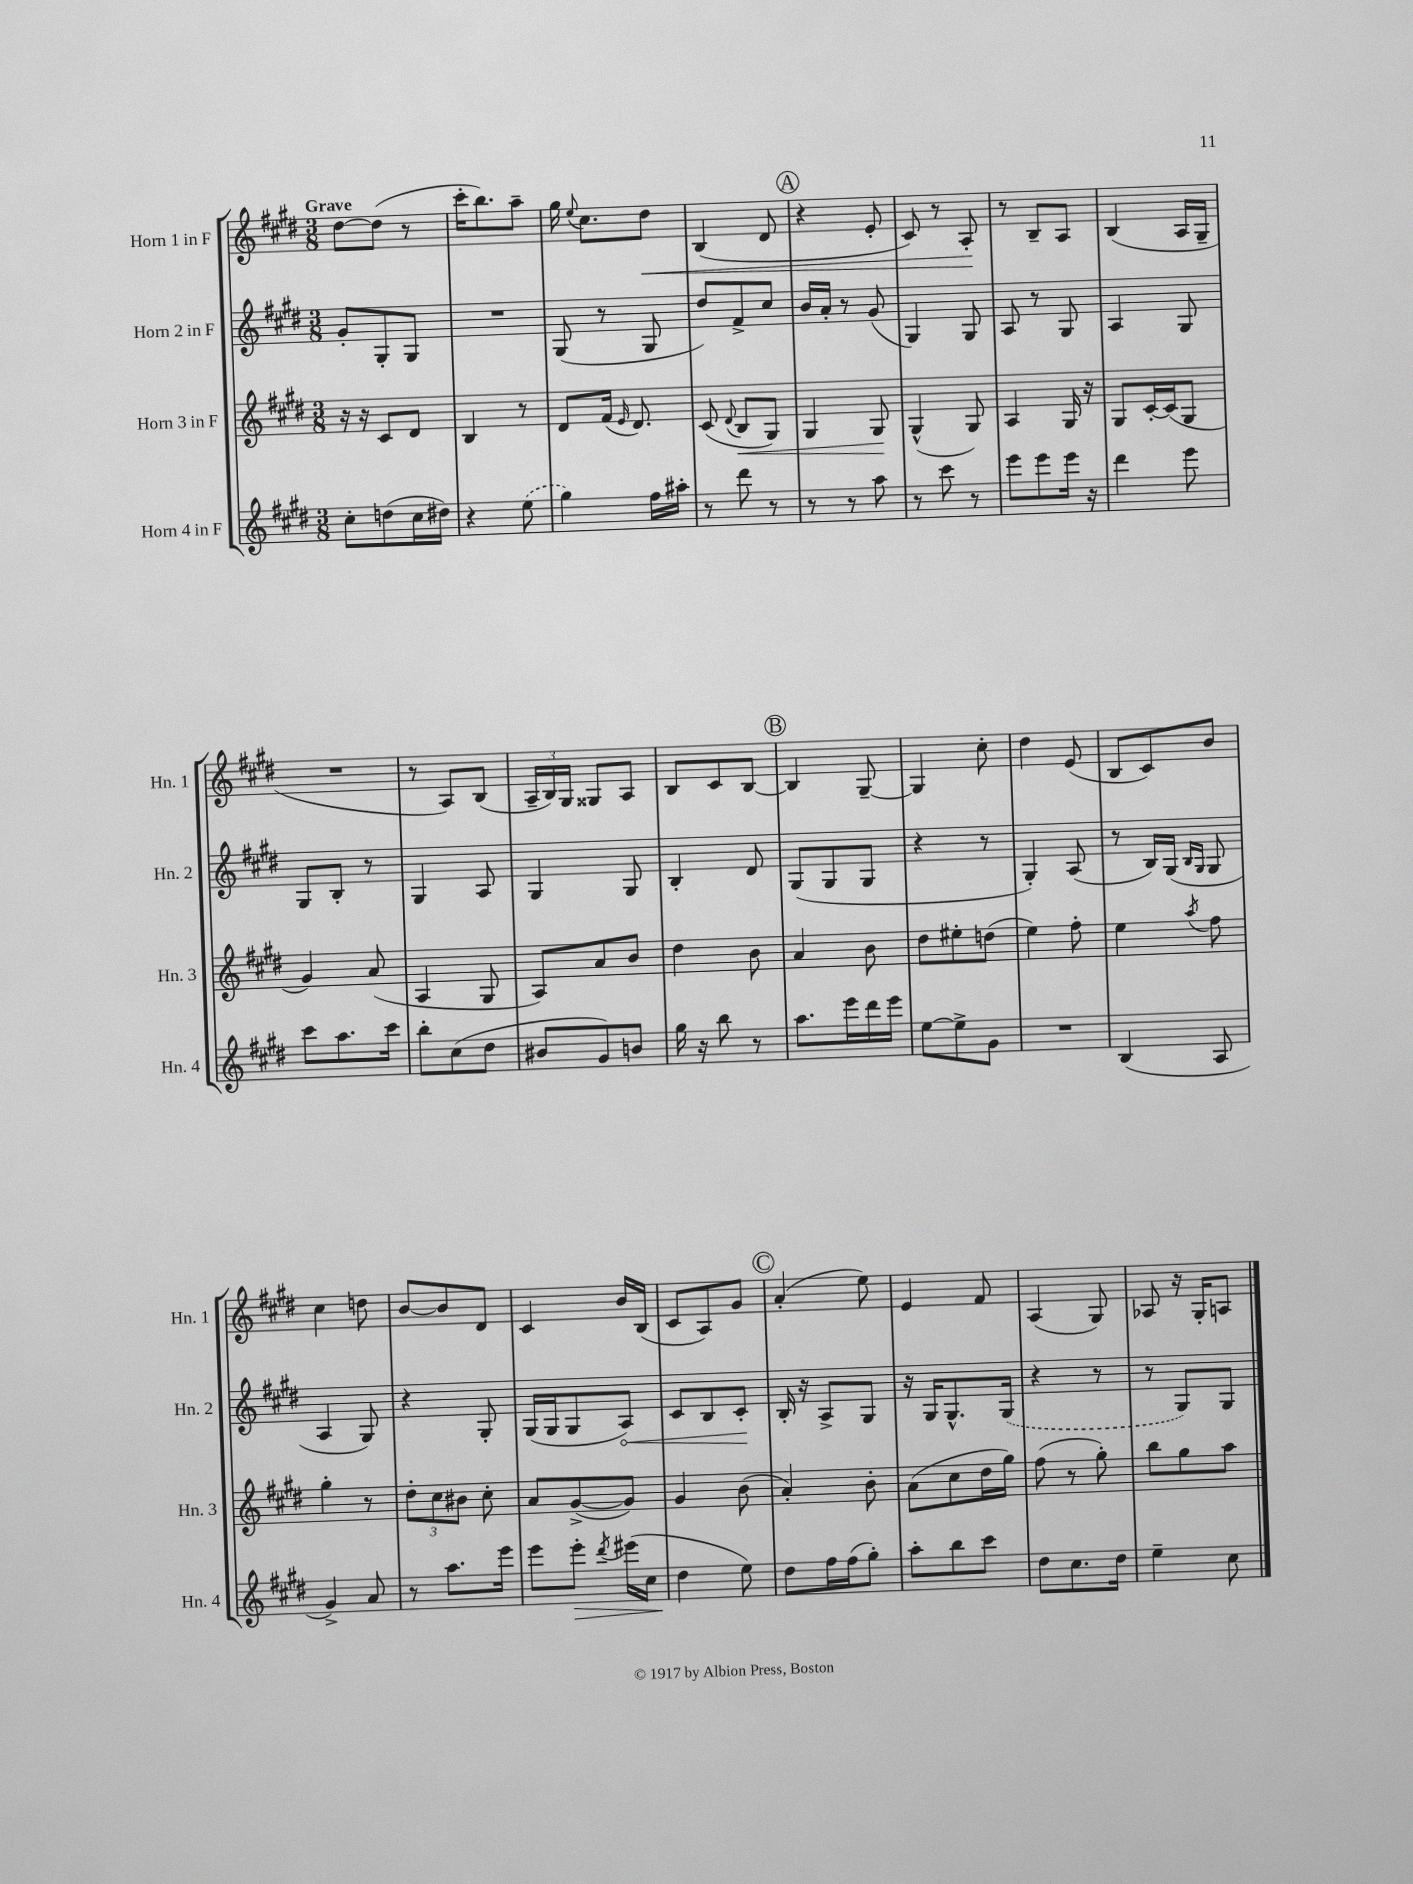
<<
\new StaffGroup <<
\new Staff = "s0" \with { instrumentName = "Horn 1 in F" shortInstrumentName = "Hn. 1" } {
    \clef treble \key e \major \numericTimeSignature \time 3/8 \tempo "Grave"
    \autoBeamOff dis''8[~ dis''8]( r8 |
    cis'''16[-. b''8.) a''8]-- |
    gis''16 \appoggiatura { e''8 } cis''8.[ dis''8]\< |
    b4( dis'8 |
    \mark \markup { \circle "A" } r4 e'8-. |
    cis'8) r8 a8-.\! |
    r8 b8[-- a8] |
    b4( a16[ gis16]-- |
    R4. |
    r8 a8[) b8]( |
    \tuplet 3/2 { a16[-- b16) gis16] } gisis8[ a8] |
    b8[ cis'8 b8]~ |
    \mark \markup { \circle "B" } b4 gis8~-- |
    gis4 cis''8-. |
    dis''4 e'8( |
    b8[ cis'8) b'8] |
    cis''4 d''8 |
    b'8[~ b'8 dis'8] |
    cis'4 b'16[ b16]( |
    cis'8[ a8) gis'8] |
    \mark \markup { \circle "C" } a'4-.( e''8) |
    e'4 fis'8 |
    a4( gis8) |
    aes8 r16 gis16[-. a8] \bar "|." |
}
\new Staff = "s1" \with { instrumentName = "Horn 2 in F" shortInstrumentName = "Hn. 2" } {
    \clef treble \key e \major \numericTimeSignature \time 3/8
    \autoBeamOff gis'8[-. gis8-. gis8] |
    R4. |
    gis8( r8 gis8 |
    dis''8[) fis'8-> cis''8] |
    \mark \markup { \circle "A" } b'16[ a'16]-. r8 gis'8( |
    gis4) gis8 |
    a8 r8 gis8 |
    a4 gis8 |
    gis8[ b8]-. r8 |
    gis4 a8 |
    gis4 gis8 |
    b4-. dis'8 |
    \mark \markup { \circle "B" } gis8[( gis8 gis8] |
    r4 r8 |
    gis4-.) a8( |
    r8 b16[) gis16]( \grace { b16[ gis16] } gis8 |
    a4 gis8) |
    r4 gis8-. |
    gis16[( gis16 gis8 \once \override Hairpin.circled-tip = ##t a8]\<) |
    cis'8[ b8 cis'8]-.\! |
    \mark \markup { \circle "C" } b16-. r16 a8[-> gis8] |
    r16 gis16[ gis8.-^ \once \slurDashed gis16]( |
    r4 r8 |
    r8 gis8[) gis8] \bar "|." |
}
\new Staff = "s2" \with { instrumentName = "Horn 3 in F" shortInstrumentName = "Hn. 3" } {
    \clef treble \key e \major \numericTimeSignature \time 3/8
    \autoBeamOff r16 r16 cis'8[ dis'8] |
    b4 r8 |
    dis'8[ fis'16]( \grace { e'16 } dis'8.) |
    cis'8( \appoggiatura { dis'8 } b8[\< gis8]) |
    \mark \markup { \circle "A" } gis4 gis8\! |
    gis4-^( gis8) |
    a4 gis16 r16 |
    gis8[ cis'16~-. cis'16( gis8] |
    gis'4) a'8( |
    a4 gis8 |
    a8[) a'8 b'8] |
    dis''4 b'8 |
    \mark \markup { \circle "B" } a'4 b'8 |
    dis''8[ eis''8-. d''8]( |
    e''4) fis''8-. |
    e''4 \acciaccatura { a''8 } fis''8 |
    gis''4-. r8 |
    \tuplet 3/2 { dis''8[-. cis''8 bis'8] } cis''8-. |
    a'8[ gis'8~->( gis'8]) |
    gis'4 b'8( |
    \mark \markup { \circle "C" } a'4-.) b'8-. |
    a'8[( cis''8 dis''16 gis''16]) |
    fis''8( r8 gis''8-.) |
    b''8[ gis''8 a''8] \bar "|." |
}
\new Staff = "s3" \with { instrumentName = "Horn 4 in F" shortInstrumentName = "Hn. 4" } {
    \clef treble \key e \major \numericTimeSignature \time 3/8
    \autoBeamOff cis''8[-. d''8( cis''16 dis''16]) |
    r4 \once \slurDashed e''8( |
    gis''4) fis''16[ ais''16]-. |
    r8 dis'''8 r8 |
    \mark \markup { \circle "A" } r8 r8 a''8 |
    r8 cis'''8 r8 |
    e'''8[ e'''8 e'''16] r16 |
    dis'''4 e'''8 |
    cis'''8[ a''8. cis'''16] |
    b''8[-. cis''8( dis''8] |
    bis'8[ gis'8) b'8] |
    gis''16 r16 b''8 r8 |
    \mark \markup { \circle "B" } a''8.[ e'''16 dis'''16 e'''16] |
    e''8[~ e''8-> gis'8] |
    R4. |
    b4( a8 |
    gis'4->) a'8 |
    r8 a''8.[ e'''16] |
    e'''8[ e'''8]-.\> \acciaccatura { dis'''8 } eis'''16[( cis''16] |
    dis''4\! e''8) |
    \mark \markup { \circle "C" } dis''8[ fis''16 fis''16( gis''8]-.) |
    a''8[-. b''8 cis'''8] |
    dis''8[ cis''8. dis''16] |
    e''4-- cis''8 \bar "|." |
}
>>
>>
\layout { \context { \Score \remove "Bar_number_engraver" } }
